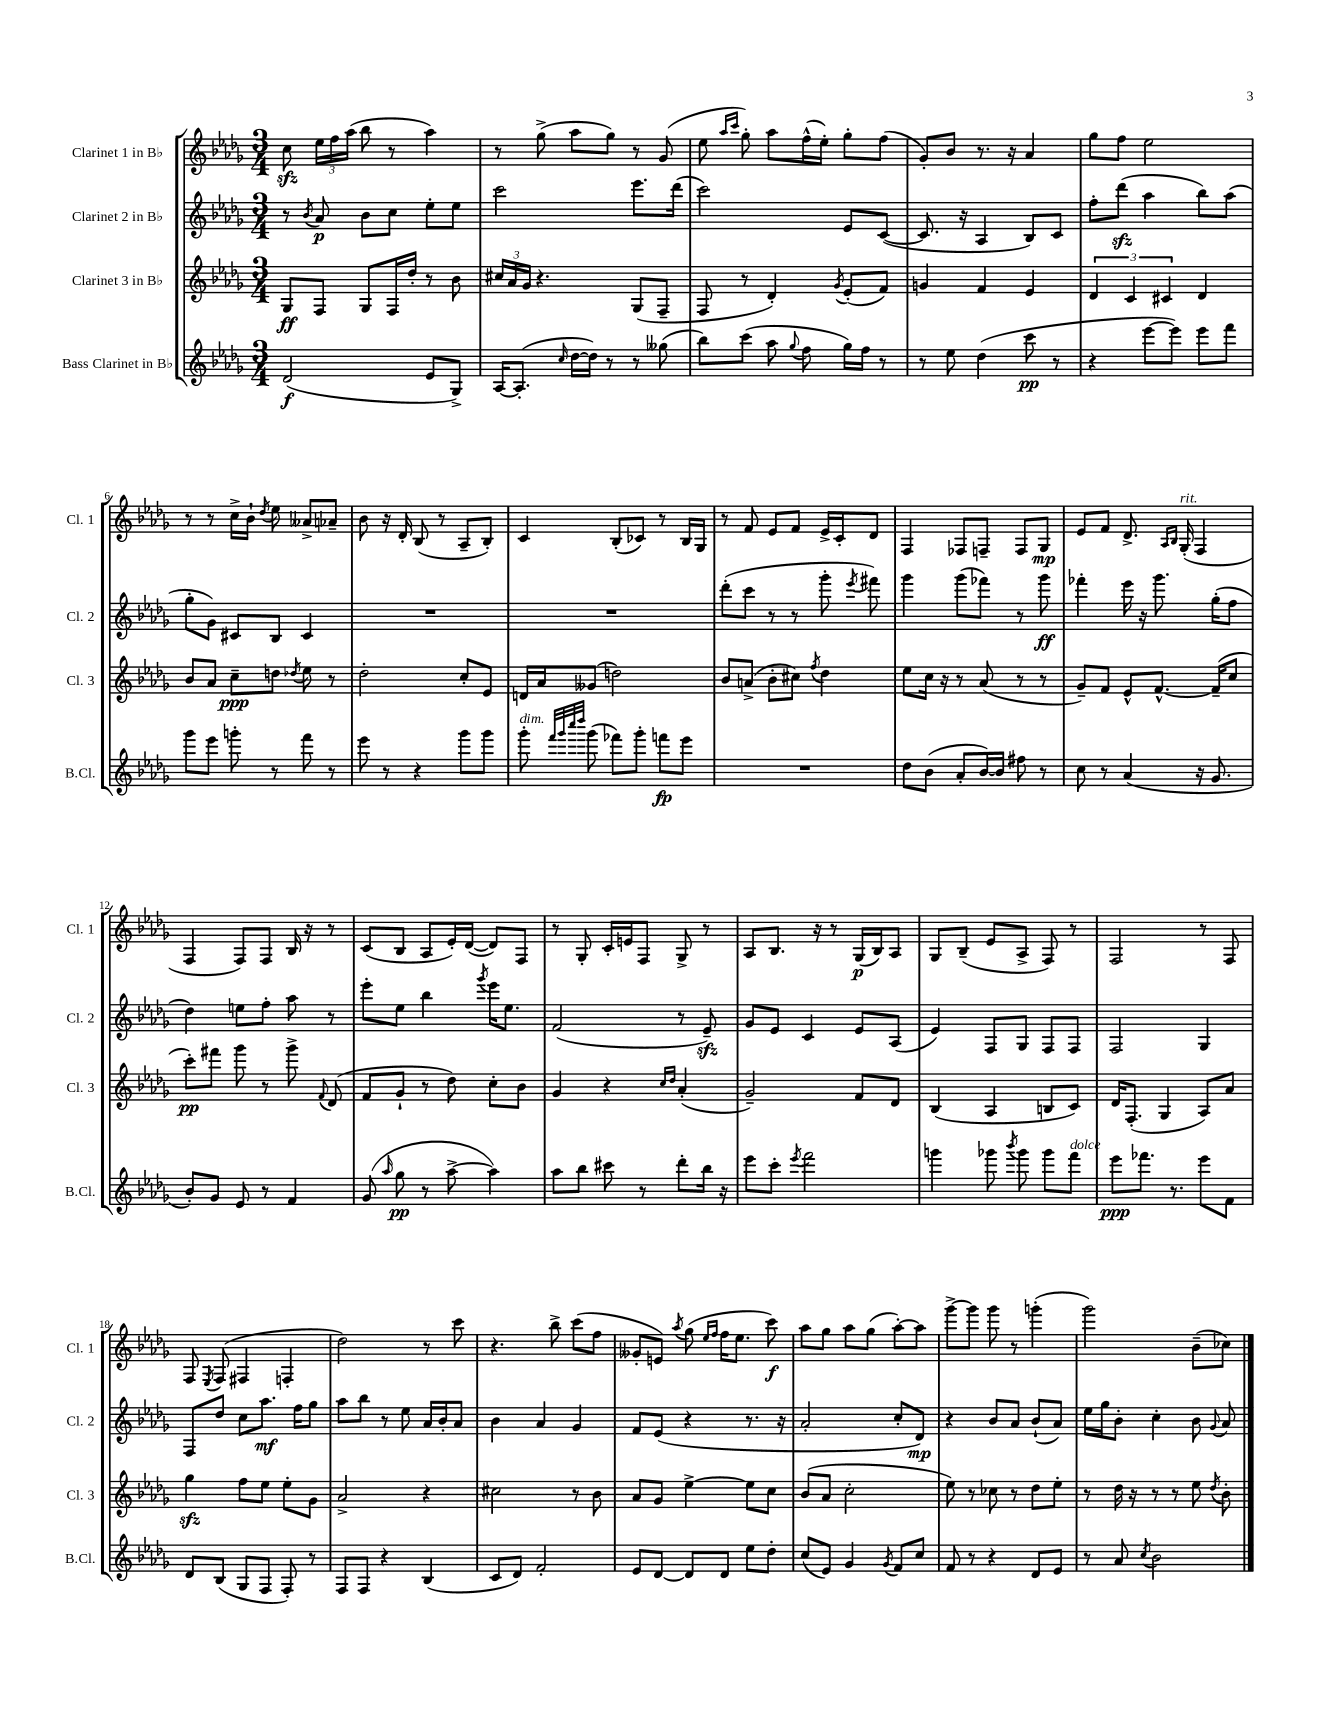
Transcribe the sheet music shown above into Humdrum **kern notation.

**kern	**kern	**kern	**kern
*staff4	*staff3	*staff2	*staff1
*clefG2	*clefG2	*clefG2	*clefG2
*k[b-e-a-d-g-]	*k[b-e-a-d-g-]	*k[b-e-a-d-g-]	*k[b-e-a-d-g-]
*M3/4	*M3/4	*M3/4	*M3/4
(2d-	8G-	8r	8cc
.	.	8qb-	.
.	8F	8a-	24ee-
.	.	.	24ff
.	.	.	(24aa-
.	8G-	8b-	8bb-
.	16F	8cc	8r
.	16dd-'	.	.
8e-	8r	8ee-'	4aa-)
8G-^)	8b-	8ee-	.
=	=	=	=
[16A-	24cc#	2ccc	8r
.	24a-	.	.
(8.A-']	.	.	.
.	24g-	.	.
.	4.r	.	(8gg-^
16qqcc	.	.	.
[16dd-	.	.	8aa-
16dd-])	.	.	.
8r	.	.	8gg-)
8r	(8G-	8.eee-	8r
(8gg--	8F~	.	(8g-
.	.	(16ddd-	.
=	=	=	=
8bb-)	8F	2ccc)	8ee-
.	.	.	16qqaa-
.	.	.	16qqccc
(8ccc	8r	.	8gg-')
8aa-	4d-')	.	8aa-
8qqgg-	.	.	.
8ff	.	.	(16ff^^
.	.	.	16ee-')
.	8qg-	.	.
16gg-)	(8e-'	8e-	8gg-'
16ff	.	.	.
8r	8f)	([8c	(8ff
=	=	=	=
8r	4g	8.c]	8g-')
8ee-	.	.	8b-
.	.	16r	.
(4dd-	4f	4A-	8.r
.	.	.	16r
8ccc	4e-	8B-)	4a-
8r	.	8c	.
=	=	=	=
4r	6d-	8ff'	8gg-
.	.	(8ddd-	8ff
.	6c	.	.
[8eee-	.	4aa-	2ee-
.	6c#	.	.
8eee-])	.	.	.
8eee-	4d-	8bb-)	.
8fff	.	(8aa-	.
=	=	=	=
8ggg-	8b-	8gg-'	8r
8eee-	8a-	8g-)	8r
8ggg'	8cc~	8c#	16cc^
.	.	.	16b-`
.	.	.	8qdd-
8r	8dd	8B-	8ee-
.	8qdd-	.	.
8fff	8ee-	4c#	8a--^
8r	8r	.	8a-~
=	=	=	=
8eee-	2dd-'	2.r	8b-
8r	.	.	16r
.	.	.	16d-'
4r	.	.	(8B-
.	.	.	8r
8ggg-	8cc'	.	8A-~
8ggg-	8e-	.	8B-')
=	=	=	=
8ggg-'	16d	2.r	4c
.	16a-	.	.
32qqfff	.	.	.
32qqggg-	.	.	.
32qqcccc	.	.	.
32qqdddd-	.	.	.
(8ggg-	(8g--	.	.
8fff-)	2dd)	.	(8B-'
8ggg-'	.	.	8c-)
8fff	.	.	8r
8eee-	.	.	16B-
.	.	.	16G-
=	=	=	=
2.r	8b-	(8ddd-'	8r
.	(8a^	8ccc	8f
.	8b-'	8r	8e-
.	8cc#)	8r	8f
.	8qff	.	.
.	4dd-	8ggg-'	16e-^
.	.	.	16c'
.	.	8qeee-	.
.	.	8fff#)	8d-
=	=	=	=
8dd-	8ee-	4ggg-	4F
(8b-	16cc	.	.
.	16r	.	.
8a-'	8r	(8ggg-	8F-
[16b-)	(8a-	8fff-)	8F~
16b-]	.	.	.
8ff#	8r	8r	8F
8r	8r	8ggg-	8G-
=	=	=	=
8cc	8g-~)	4fff-'	8e-
8r	8f	.	8f
(4a-	8e-^^	16eee-	8.d-^
.	.	16r	.
.	[8.f^^	8.ggg-	.
.	.	.	16qqA-
.	.	.	16qqB-
.	.	.	(16G-'
16r	.	.	4F
8.g-	(16f~]	(16gg-'	.
.	8cc	8ff	.
=	=	=	=
8b-')	8ccc')	4dd-)	4F
8g-	8fff#	.	.
8e-	8ggg-	8ee	8F)
8r	8r	8ff'	8F
4f	8ggg-^	8aa-	16B-
.	.	.	16r
.	8qqf	.	.
.	(8d-	8r	8r
=	=	=	=
(8g-	8f	8eee-'	(8c
16qqaa-	.	.	.
8gg-	8g-`	8ee-	8B-
8r	8r	4bb-	8A-
[8aa-^	8dd-)	.	16e-')
.	.	.	([16d-
.	.	8qggg-	.
4aa-])	8cc'	16eee-	8d-])
.	.	8.ee-	.
.	8b-	.	8F
=	=	=	=
8aa-	4g-	(2f	8r
8bb-	.	.	8G-'
8ccc#	4r	.	16c'
.	.	.	16e
8r	.	.	8F
.	16qqcc	.	.
.	16qqdd-	.	.
8ddd-'	(4a-'	8r	8G-^
16bb-	.	8e-~)	8r
16r	.	.	.
=	=	=	=
8eee-	2g-~)	8g-	8A-
8ccc'	.	8e-	8.B-
8qeee-	.	.	.
2fff	.	4c	.
.	.	.	16r
.	.	.	8r
.	8f	8e-	(16G-
.	.	.	16B-)
.	8d-	(8A-	8A-
=	=	=	=
4ggg	(4B-	4e-)	8G-
.	.	.	(8B-~
8ggg-	4A-	8F	8e-
8qbbb-	.	.	.
8ggg-	.	8G-	8A-^
8ggg-	8B	8F	8F)
8fff	8c)	8F	8r
=	=	=	=
8eee-	16d-	2F	2F
.	(8.F'	.	.
8.fff-	.	.	.
.	4G-	.	.
8.r	.	.	.
8eee-	8A-)	4G-	8r
8f	8a-	.	8F
=	=	=	=
8d-	4gg-	8F	8F
.	.	.	8qE-
(8B-	.	8dd-	(8F
8G-	8ff	8cc	4F#
8F	8ee-	8.aa-	.
8F')	8ee-'	.	4F'
.	.	16ff	.
8r	8g-	8gg-	.
=	=	=	=
8F	2a-^	8aa-	2dd-)
8F	.	8bb-	.
4r	.	8r	.
.	.	8ee-	.
(4B-	4r	16a-	8r
.	.	16b-'	.
.	.	8a-	8ccc
=	=	=	=
8c	2cc#	4b-	4.r
8d-)	.	.	.
2f'	.	4a-	.
.	.	.	8bb-^
.	8r	4g-	(8ccc
.	8b-	.	8ff
=	=	=	=
8e-	8a-	8f	8g--'
[8d-	8g-	(8e-	8e)
.	.	.	8qaa-
8d-]	[4ee-^	4r	(8gg-
.	.	.	16qqee-
.	.	.	16qqff
8d-	.	.	16ff
.	.	.	8.ee-
8ee-	8ee-]	8.r	.
8dd-'	8cc	.	8ccc)
.	.	16r	.
=	=	=	=
(8cc	(8b-	2a-'	8aa-
8e-)	8a-	.	8gg-
4g-	2cc'	.	8aa-
.	.	.	(8gg-
8qg-	.	.	.
8f	.	8cc'	[8aa-')
8cc	.	8d-)	8aa-]
=	=	=	=
8f	8ee-)	4r	[8ggg-^
8r	8r	.	8ggg-]
4r	8cc-	8b-	8ggg-
.	8r	8a-	8r
8d-	8dd-	(8b-`	(4ggg'
8e-	8ee-'	8a-)	.
=	=	=	=
8r	8r	16ee-	2ggg-)
.	.	16gg-	.
8a-	16dd-	8b-'	.
.	16r	.	.
8qcc	.	.	.
2b-	8r	4cc'	.
.	8r	.	.
.	8ee-	8b-	(8b-~
.	8qdd-	8qqg-	.
.	8b-'	8a-	8cc-)
==	==	==	==
*-	*-	*-	*-
